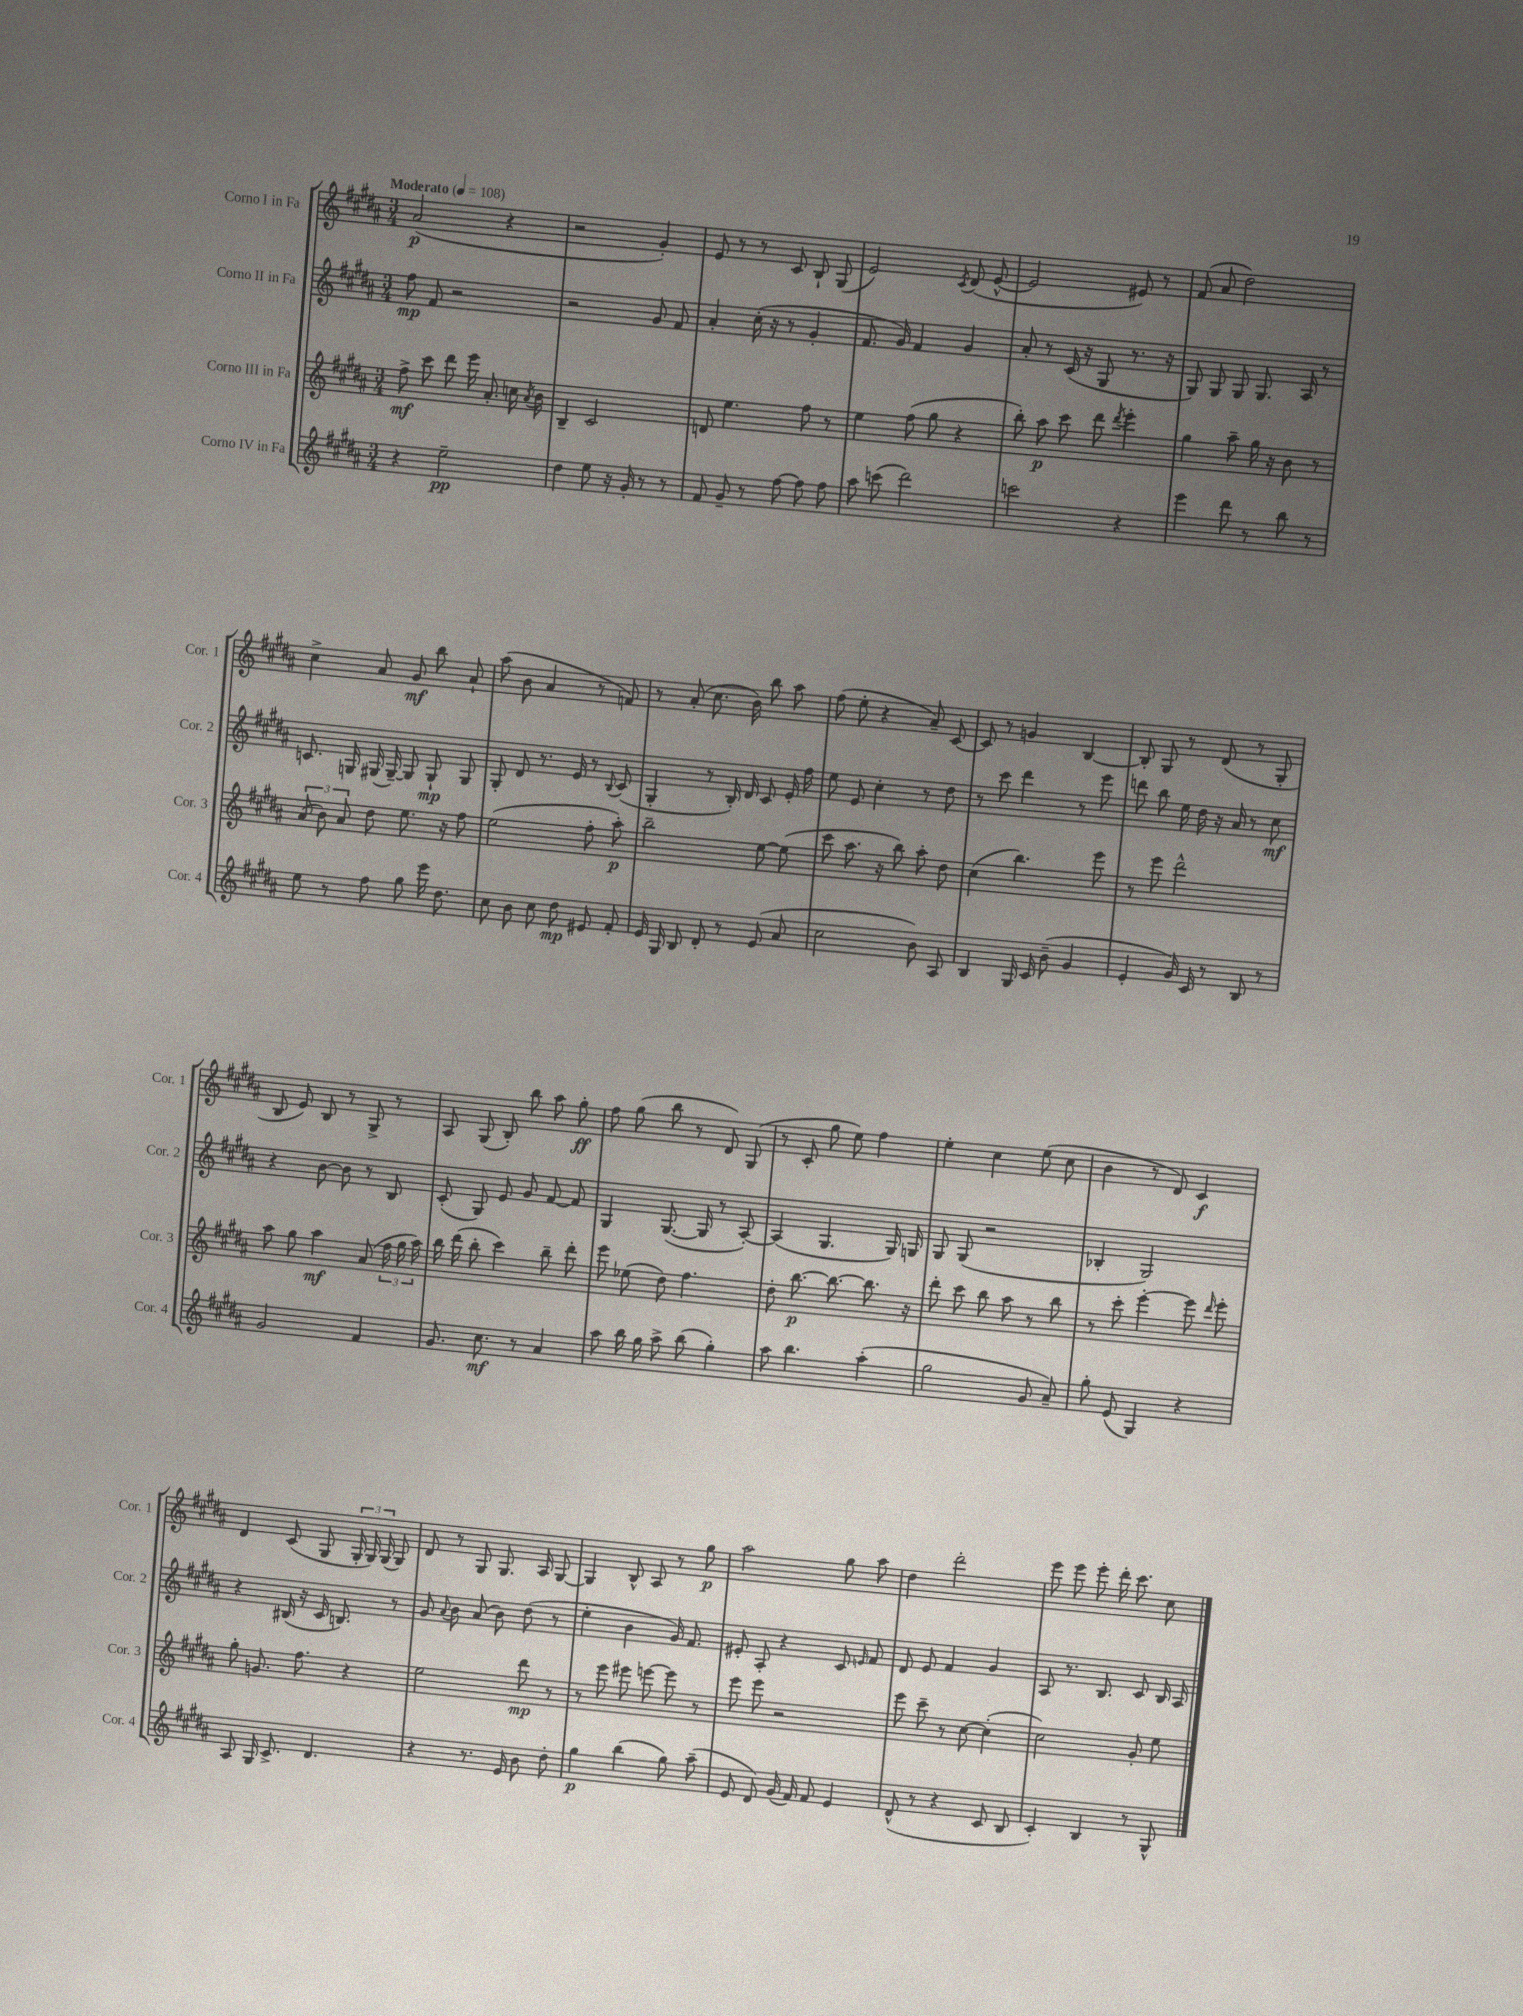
<<
\new StaffGroup <<
\new Staff = "s0" \with { instrumentName = "Corno I in Fa" shortInstrumentName = "Cor. 1" } {
    \clef treble \key b \major \numericTimeSignature \time 3/4 \tempo "Moderato" 4 = 108
    \autoBeamOff ais'2\p( r4 |
    r2 gis'4-.) |
    e'8 r8 r8 cis'8 b8-! gis8( |
    e'2) \acciaccatura { cis'8 } dis'8( e'8~-^ |
    e'2 eis'8) r8 |
    fis'8( ais'8 dis''2) |
    cis''4-> ais'8 gis'8\mf b''8 ais'8-! |
    ais''8( b'8 ais'4 r8 f'8) |
    r8 ais'8-.( cis''8. b'16) b''8 ais''8 |
    fis''8( e''8-. r4 ais'8--) cis'8~ |
    cis'8 r8 g'4 b4~ |
    b8-. gis8 r8 dis'8( r8 gis8-. |
    b8 e'8) b8 r8 gis8-> r8 |
    ais8 gis8( b8-.) b''8 ais''8 gis''8-.\ff |
    fis''8 gis''8( b''8 r8 dis'8) gis8( |
    r8 cis'8-. gis''8 e''8) fis''4 |
    e''4-. cis''4 e''8( cis''8 |
    b'4 r8 dis'8) cis'4\f |
    dis'4 cis'8( gis8 \tuplet 3/2 { gis16-. gis16) gis16( } gis8) |
    dis'8 r8 gis8 gis8. ais16 gis8~ |
    gis4 b8-^ ais8 r8 gis''8\p |
    ais''2 gis''8 ais''8 |
    dis''4 dis'''2-. |
    e'''8 e'''8 e'''8-. dis'''16-. cis'''8. cis''8 \bar "|." |
}
\new Staff = "s1" \with { instrumentName = "Corno II in Fa" shortInstrumentName = "Cor. 2" } {
    \clef treble \key b \major \numericTimeSignature \time 3/4
    \autoBeamOff fis''8\mp fis'8 r2 |
    r2 gis'8 fis'8 |
    ais'4-. cis''16-.( r16 r8 gis'4-. |
    fis'8. gis'16) fis'4 gis'4 |
    ais'8-. r8 cis'16( r16 gis8 r8. r16 |
    gis8) gis8 gis8 gis8. ais16 r8 |
    c'8. g16 gis16( gis16~--) gis8 gis8-!\mp gis8 |
    gis8-. dis'8 r8. e'16 r8 \appoggiatura { b8 } cis'8( |
    gis4-. r8 b16-.) dis'16 cis'8 e'16-. fis''16 |
    e''8 e'8 cis''4-. r8 dis''8 |
    r8 cis'''8 dis'''4 r8 e'''8 |
    d'''8 b''8 e''16 dis''16 r16 ais'16 r8 cis''8\mf |
    r4 b'8~ b'8 r8 b8 |
    cis'8-.( gis8) e'8 gis'8 fis'8~ fis'8 |
    gis4 gis8.~( gis16 r8 ais8~-.) |
    ais4( gis4. gis16) g16 |
    gis8 gis8( r2 |
    bes4-. gis2) |
    r4 bis16( r16 cis'16 b8.) r8 |
    gis'8 \appoggiatura { ais'8 } b'8 ais'8( b'8) dis''8( r8 |
    e''4-. b'4 gis'16) fis'8. |
    eis'8-. ais8-. r4 cis'8 \grace { e'16 } fis'8 |
    dis'8 e'8 fis'4 gis'4 |
    ais8 r8. b8. cis'8 b16 ais16 \bar "|." |
}
\new Staff = "s2" \with { instrumentName = "Corno III in Fa" shortInstrumentName = "Cor. 3" } {
    \clef treble \key b \major \numericTimeSignature \time 3/4
    \autoBeamOff fis''8->\mf cis'''8 dis'''8 e'''16 ais'8.-. c''16 \acciaccatura { ais'8 } b'16 |
    b4-- cis'2 |
    d'8 e''4. fis''8 r8 |
    e''4 fis''8( gis''8 r4 |
    b''8-.) ais''8\p cis'''8 dis'''8 \acciaccatura { dis'''8 } e'''4-. |
    gis''4 ais''8-- gis''16 r16 b'8 r8 |
    \tuplet 3/2 { ais'8( b'8) ais'8 } dis''8 e''8. r16 fis''8 |
    e''2( fis''8-. ais''8-.\p) |
    b''2-- e''8~ e''8( |
    cis'''8 ais''8. r16 b''8) ais''8-. dis''8 |
    cis''4( b''4.) e'''8 |
    r8 e'''8 dis'''2-^ |
    ais''8 gis''8 ais''4\mf ais'8( \tuplet 3/2 { fis''16 gis''16 ais''16) } |
    b''16 dis'''16( b''8-. cis'''4) b''8-- dis'''8-. |
    e'''8 ees''8( dis''8) fis''4. |
    dis''8-. b''8.~\p b''8.~ b''8. r16 |
    dis'''8-. cis'''8 b''8 ais''8 r8 b''8 |
    r8 cis'''8-. e'''4~-. e'''8 \grace { dis'''16 } e'''8-. |
    gis''8-. g'8. fis''8. r4 |
    e''2 dis'''8\mp r8 |
    r8 e'''8 eis'''8 e'''8~ e'''8 r8 |
    e'''8 e'''8 r2 |
    e'''8 cis'''8-- r8 cis''8~ cis''4-.( |
    cis''2) gis'8-. e''8 \bar "|." |
}
\new Staff = "s3" \with { instrumentName = "Corno IV in Fa" shortInstrumentName = "Cor. 4" } {
    \clef treble \key b \major \numericTimeSignature \time 3/4
    \autoBeamOff r4 e''2--\pp |
    dis''4 e''8 r16 gis'16-. r8 r8 |
    fis'8 gis'8-- r8 fis''8~ fis''8 fis''8 |
    ais''8 c'''8( dis'''2) |
    c'''2 r4 |
    e'''4 dis'''8 r8 b''8 r8 |
    e''8 r8 fis''8 gis''8 e'''16 dis''8. |
    cis''8 b'8 cis''8 dis''8\mp eis'8 fis'8-. |
    e'16 gis16 b8 dis'8-. r8 e'8( ais'8 |
    cis''2 b'8) ais8 |
    b4 gis16 cis'16 b'8--( gis'4 |
    e'4-. gis'16) cis'16 r8 b8 r8 |
    gis'2 fis'4 |
    gis'8. cis''8.\mf r8 ais'4 |
    ais''8 b''16 gis''16 ais''8-> b''8( gis''4-.) |
    ais''8 b''4. ais''4-.( |
    gis''2 gis'8 ais'8--) |
    gis''8-. e'8( gis4) r4 |
    ais8 gis16 cis'8.-> dis'4. |
    r4 r8. e'16 b'8 dis''8-. |
    gis''4\p b''4( gis''8) ais''8--( |
    e'8 dis'8) gis'16( fis'16) fis'8 e'4 |
    dis'8-^( r8 r4 cis'8 b8 |
    cis'4-.) b4 r8 gis8-^ \bar "|." |
}
>>
>>
\layout { \context { \Score \remove "Bar_number_engraver" } }
